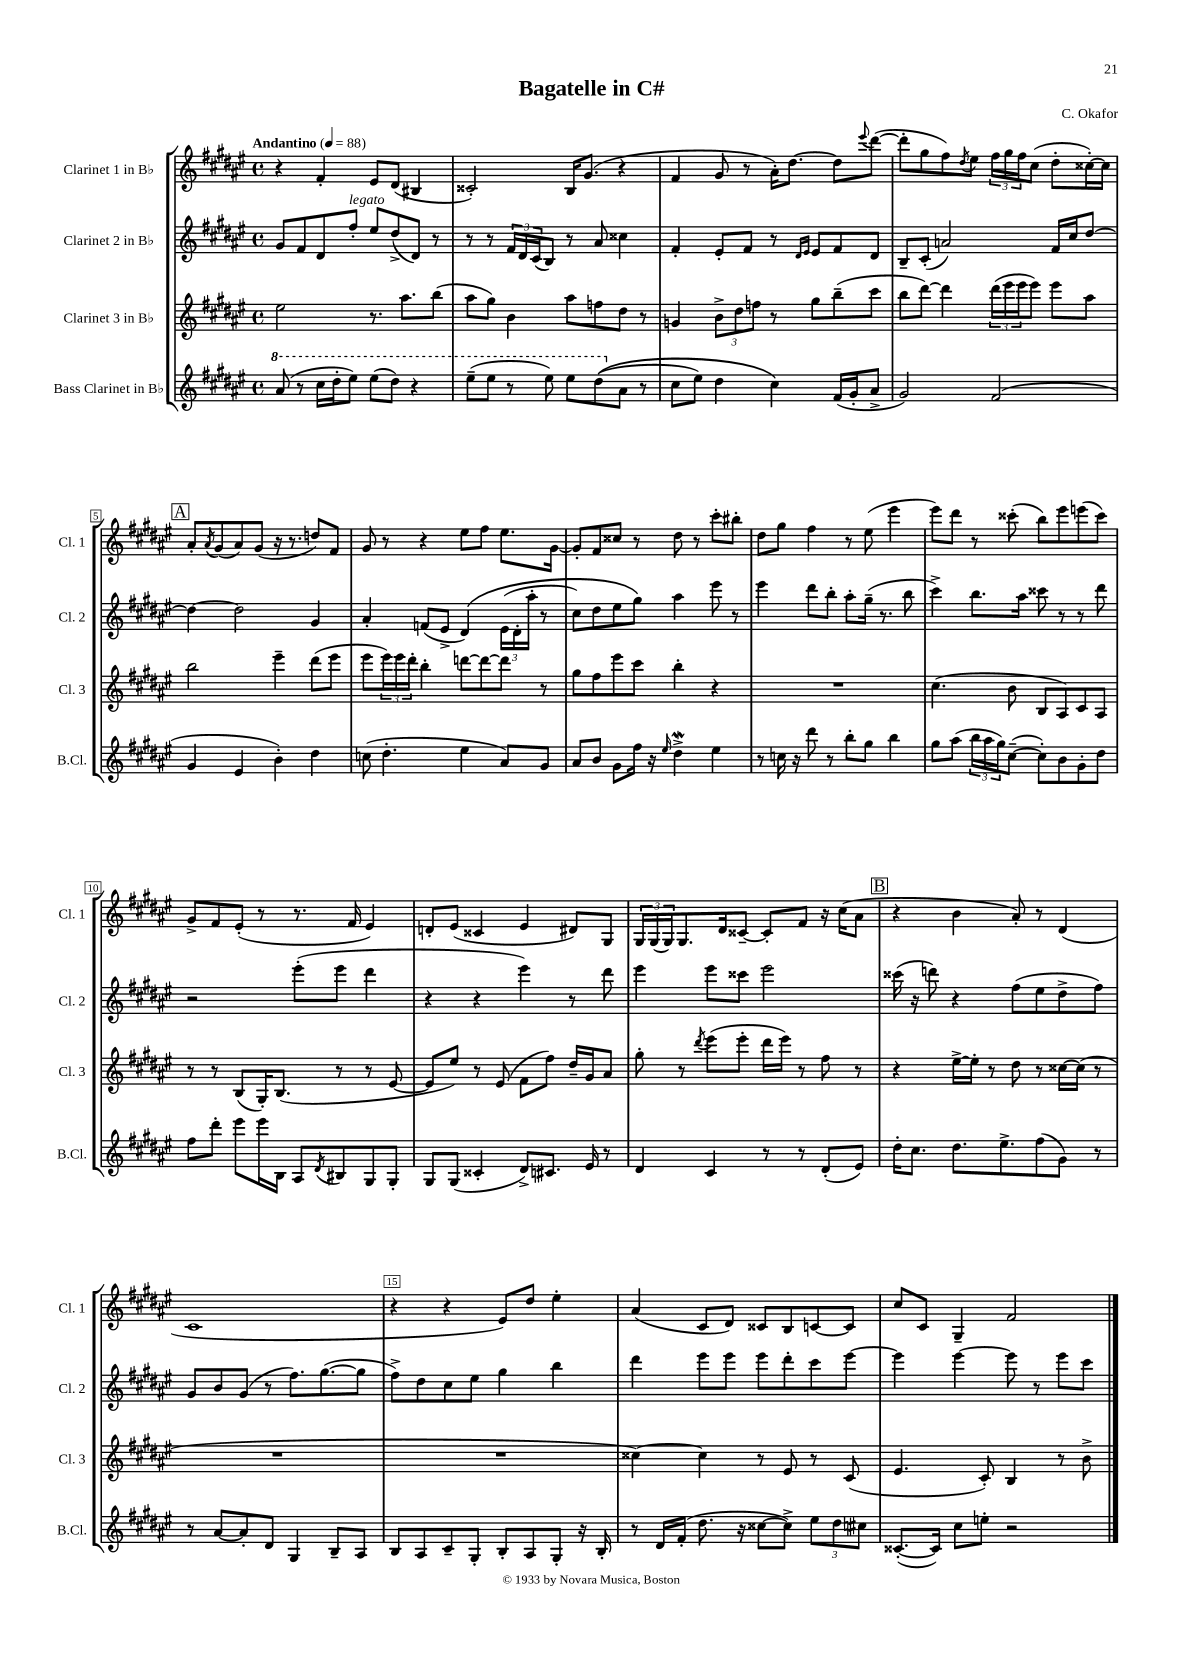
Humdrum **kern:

**kern	**kern	**kern	**kern
*staff4	*staff3	*staff2	*staff1
*clefG2	*clefG2	*clefG2	*clefG2
*k[f#c#g#d#a#e#]	*k[f#c#g#d#a#e#]	*k[f#c#g#d#a#e#]	*k[f#c#g#d#a#e#]
*M4/4	*M4/4	*M4/4	*M4/4
*met(c)	*met(c)	*met(c)	*met(c)
*MM88	*MM88	*MM88	*MM88
(8aa#	2ee#	8g#	4r
8r	.	8f#	.
16ccc#	.	8d#	4f#'
16ddd#'	.	.	.
8eee#)	.	8ff#'	.
(8eee#	8.r	8ee#	8e#
8ddd#)	.	(8dd#^	(8d#
.	8.aa#	.	.
4r	.	8d#)	4B#
.	(8bb	8r	.
=	=	=	=
(8eee#~	8aa#	8r	2c##')
8eee#	8gg#)	8r	.
8r	4b	24f#	.
.	.	24d#	.
.	.	(24c#	.
8eee#)	.	8B)	.
8eee#	8aa#	8r	16B
.	.	.	(8.g#
&((8ddd#	8ff	8a#	.
8a#	8dd#	4cc##	4r
8r	8r	.	.
=	=	=	=
8cc#	4g	4f#'	4f#
8ee#)	.	.	.
4dd#	12b^	8e#'	8g#
.	12dd#	.	.
.	.	8f#	8r
.	12ff	.	.
4cc#&)	8r	8r	16a#')
.	.	.	[8.dd#
.	.	16qqd#	.
.	.	16qqe#	.
.	8gg#	8e#	.
(16f#	(8bb~	8f#	8dd#]
16g#'	.	.	.
.	.	.	8qqeee#
8a#^	8ccc#	8d#	([8ddd#
=	=	=	=
2g#)	8bb	8B~	8ddd#']
.	[8ddd#)	(8c#'	8gg#
.	4ddd#]	2a)	8ff#)
.	.	.	8qdd#
.	.	.	8ee#
(2f#	(24ddd#	.	24ff#
.	24eee#	.	24gg#
.	24eee#	.	24ff#
.	8eee#)	.	(8cc#
.	8eee#	16f#	8dd#'
.	.	16cc#	.
.	8aa#	[8dd#	[16cc##')
.	.	.	16cc##]
=	=	=	=
4g#	2bb	4dd#_	8a#'
.	.	.	8qa#
.	.	.	(8g#
4e#	.	2dd#]	8a#)
.	.	.	(8g#
4b')	4eee#~	.	16r
.	.	.	8.r
4dd#	(8ddd#	4g#	8dd)
.	8eee#	.	8f#
=	=	=	=
(8cc	8eee#	4a#'	8g#
4.dd#'	24eee#)	.	8r
.	24eee#	.	.
.	24ddd#'	.	.
.	4bb'	(8f	4r
.	.	8e#^	.
4ee#	[8ddd	&(4d#)	8ee#
.	8ddd_	.	8ff#
8a#)	8ddd]	(24e#	8.ee#
.	.	24d#'	.
.	.	24aa#'	.
8g#	8r	8r	.
.	.	.	[16g#
=	=	=	=
8a#	8gg#	8cc#)	8g#']
8b	8ff#	8dd#	8f#
8g#	8eee#	8ee#	8cc##
16ff#	8ccc#	8gg#&)	8r
16r	.	.	.
16qqee#	.	.	.
4dd#^	4bb'	4aa#	8dd#
.	.	.	8r
4ee#	4r	8eee#	8ccc#'
.	.	8r	8bb#'
=	=	=	=
8r	1r	4eee#	8dd#
16cc	.	.	8gg#
16r	.	.	.
8ddd#	.	8ddd#	4ff#
8r	.	8bb'	.
8bb'	.	8aa#'	8r
8gg#	.	(16gg#~	(8ee#
.	.	8.r	.
4bb	.	.	4eee#
.	.	8bb	.
=	=	=	=
8gg#	(4.cc#	4ccc#^)	8eee#)
(8aa#	.	.	8ddd#
24bb	.	8.bb	8r
24aa#	.	.	.
24gg#)	.	.	.
([8cc#~	8b	.	(8ccc##'
.	.	16aa#	.
8cc#'])	8B	8ccc##	8bb)
8b	8A#)	8r	8eee#
8g#'	8c#	8r	(8eee
8dd#	8A#	8ddd#	8ccc##)
=	=	=	=
8ff#	8r	2r	8g#^
8ddd#'	8r	.	8f#
8eee#	(8B	.	(8e#'
16eee#	16G#')	.	8r
16B	(8.B	.	.
8A#	.	(8eee#'	8.r
8qd#	.	.	.
8B#	8r	8eee#	.
.	.	.	16f#
8G#	8r	4ddd#	4e#)
8G#'	[8e#	.	.
=	=	=	=
8G#	8e#]	4r	8d'
(8G#	8ee#)	.	(8e#
4c##'	8r	4r	4c##
.	(8e#	.	.
8d#^)	8f#	4eee#)	4e#
8.c#	8ff#)	.	.
.	16dd#~	8r	8d#)
16e#	16g#	.	.
8r	8a#	8ddd#	8G#
=	=	=	=
4d#	8gg#'	4eee#	24G#
.	.	.	(24G#
.	.	.	24G#)
.	8r	.	8.G#
.	8qddd#	.	.
4c#	(8eee#	8eee#	.
.	.	.	16d#
.	8eee#'	8ccc##	[8c##~
8r	16ddd#	2eee#	8c##']
.	16eee#)	.	.
8r	8r	.	8f#
(8d#'	8ff#	.	16r
.	.	.	(16cc#
8e#)	8r	.	8a#
=	=	=	=
16dd#'	4r	(16ccc##	4r
8.cc#	.	16r	.
.	.	8ddd)	.
8.dd#	[16ee#^	4r	4b
.	16ee#']	.	.
.	8r	.	.
8.ee#^	.	.	.
.	8dd#	(8ff#	8a#')
(8ff#	8r	8ee#	8r
8g#)	[16cc##	8dd#^	(4d#
.	(16cc##]	.	.
8r	8r	8ff#)	.
=	=	=	=
8r	1r	8g#	1c#
[8a#	.	8b	.
8a#']	.	(8g#	.
8d#	.	8r	.
4G#	.	8.ff#)	.
.	.	([8.gg#	.
8B~	.	.	.
8A#	.	8gg#]	.
=	=	=	=
8B	1r	8ff#^)	4r
8A#	.	8dd#	.
8c#~	.	8cc#	4r
8G#'	.	8ee#	.
8B'	.	4gg#	8e#)
8A#	.	.	8dd#
8G#'	.	4bb	4ee#'
16r	.	.	.
16B'	.	.	.
=	=	=	=
8r	[4cc##)	4ddd#	(4a#
16d#	.	.	.
(16f#'	.	.	.
8.dd#	4cc##]	8eee#	8c#
.	.	8eee#	8d#)
16r	.	.	.
[8cc##	8r	8eee#	8c##
8cc##^])	8e#	8ddd#'	8B
12ee#	8r	8ccc#	[8c
12dd#	.	.	.
.	(8c#	[8eee#	8c]
12cc#	.	.	.
=	=	=	=
([8.c##'	4.e#	4eee#]	8cc#
.	.	.	8c#
16c##])	.	.	.
8cc#	.	[4eee#	4G#~
8ee'	8c#')	.	.
2r	4B	8eee#]	2f#
.	.	8r	.
.	8r	8eee#	.
.	8b^	8ccc#	.
==	==	==	==
*-	*-	*-	*-
